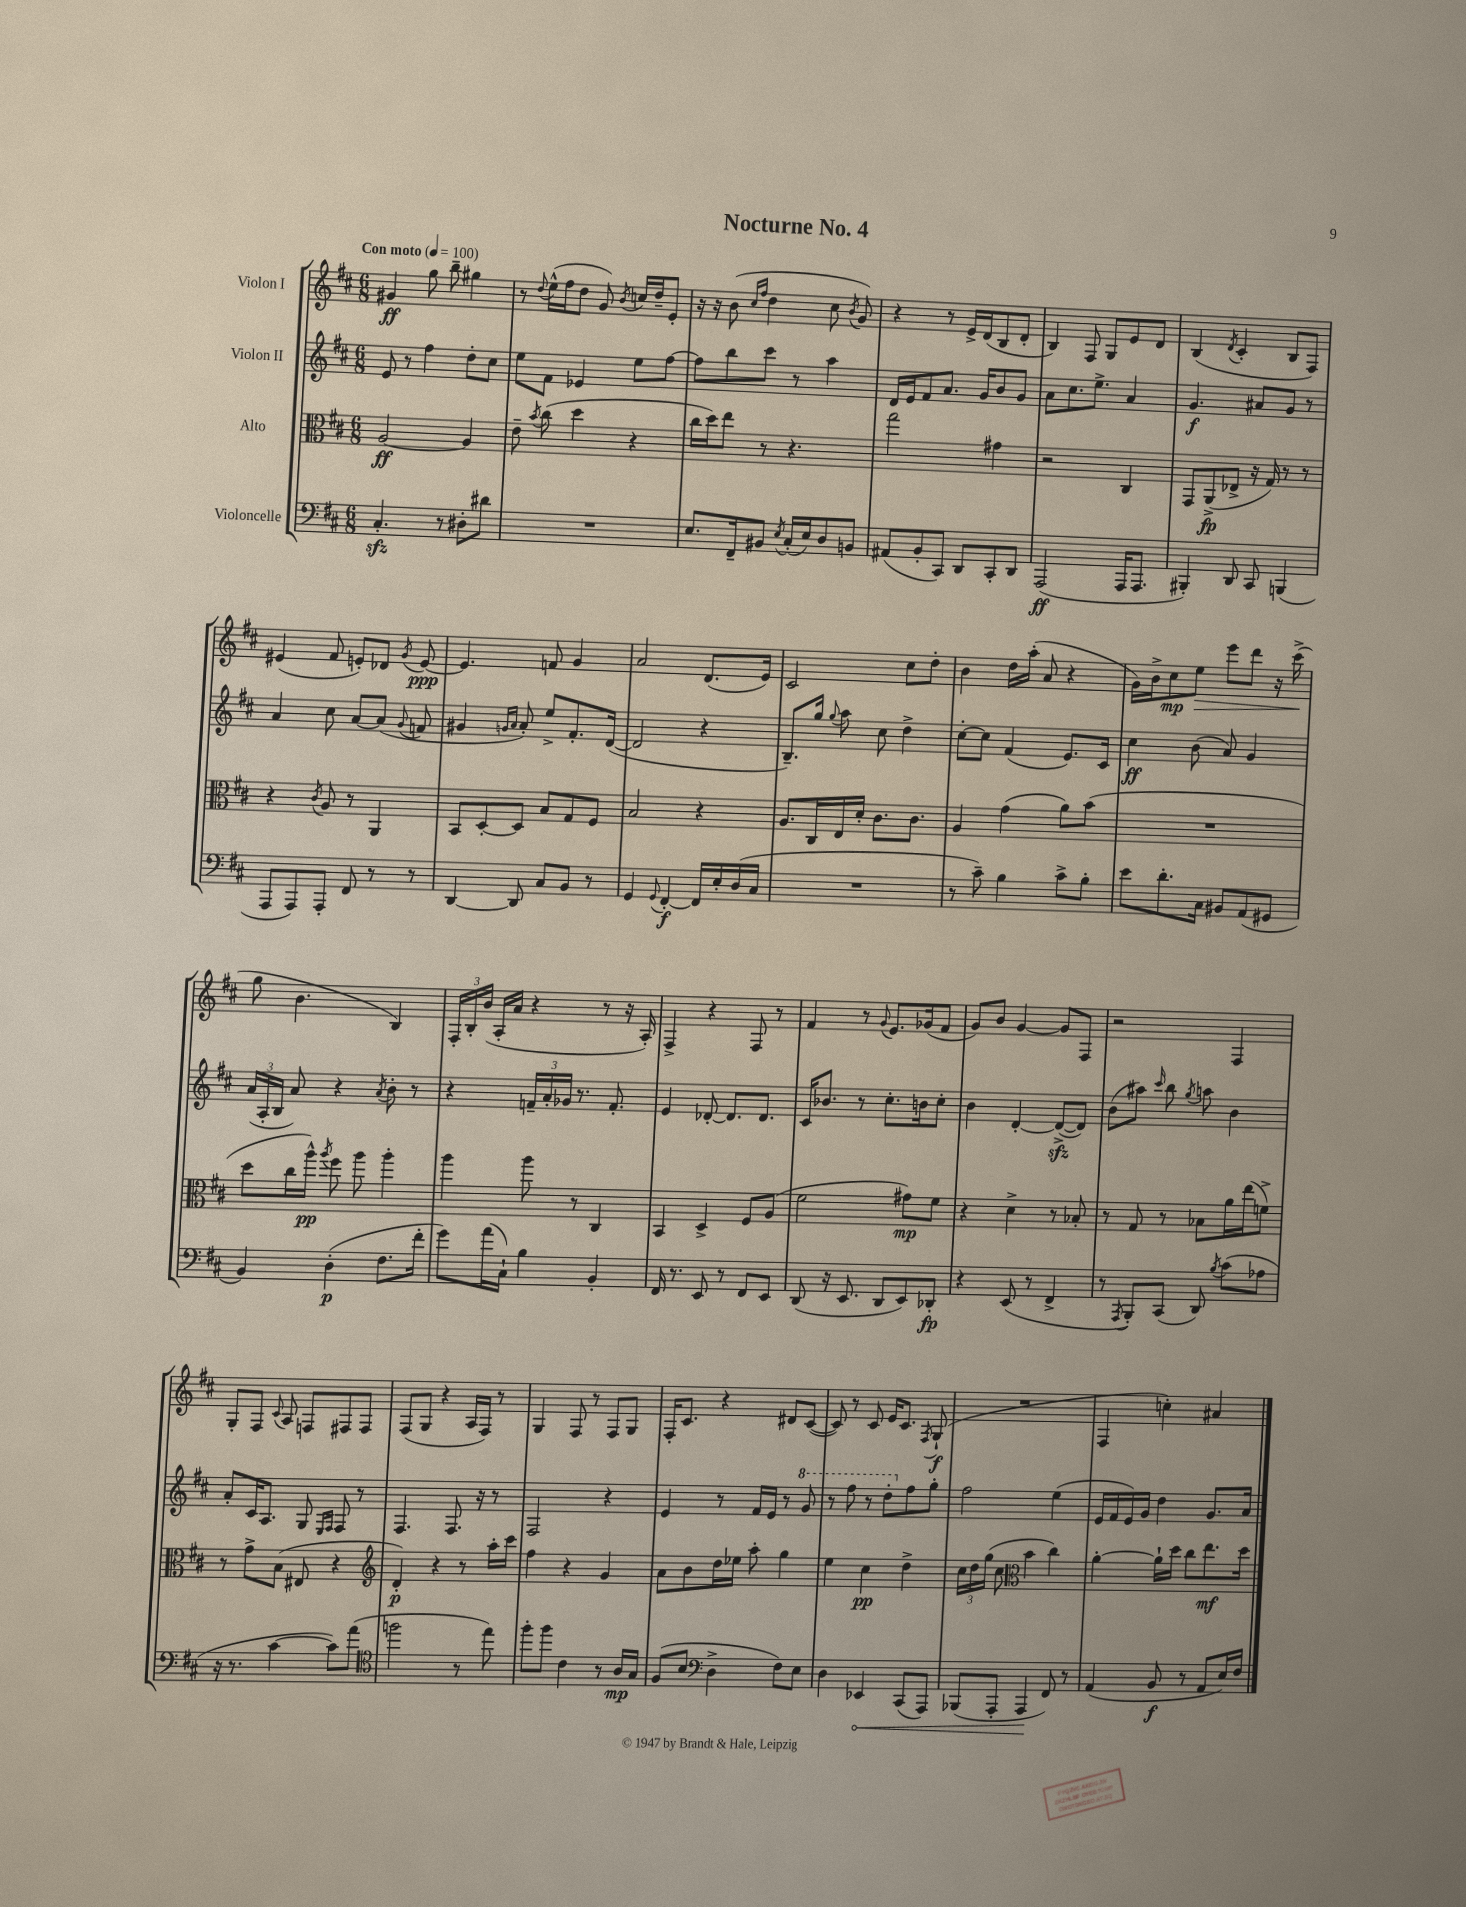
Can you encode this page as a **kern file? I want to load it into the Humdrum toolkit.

**kern	**kern	**kern	**kern
*staff4	*staff3	*staff2	*staff1
*clefF4	*clefC3	*clefG2	*clefG2
*k[f#c#]	*k[f#c#]	*k[f#c#]	*k[f#c#]
*M6/8	*M6/8	*M6/8	*M6/8
*MM100	*MM100	*MM100	*MM100
4.C#'/	[2A/	8e/	4g#/
.	.	8r	.
.	.	4ff#\	8gg\
8r	.	.	8bb~\
8D#'\L	4A/]	8dd'\L	4gg#\
8d#\J	.	8cc#\J	.
=	=	=	=
2.r	8e~\	8ee\L	8r
.	8qb/	.	8qqdd/
.	(8cc#\	8f#\J	(16ee^^\LL
.	.	.	16ff#\J
.	4dd\	4e-/	8dd\J
.	.	.	8g/)
.	.	.	8qb/
.	4r	8ee\L	16cc/LL
.	.	.	16dd~/J
.	.	[8ff#\J	8e'/J
=	=	=	=
8.E/L	16cc#\LL	8ff#\]L	16r
.	16dd\J)	.	16r
.	8ee\J	8bb\	(8b\
16FF#~/k	.	.	.
.	.	.	16qqcc#/LL
.	.	.	16qqff#/JJ
8BB#/J	8r	8ccc#\J	4dd\
8qE/	.	.	.
(16C#'/LL	4.r	8r	.
16E/J)	.	.	.
8D/	.	4aa\	8cc#\
.	.	.	8qb/
8BB/J	.	.	8g/)
=	=	=	=
(8AA#/L	2gg\	16d/LL	4r
.	.	16e/J	.
8BB'/	.	8f#/	.
8CC#/J)	.	8.a/J	8r
8DD/L	.	.	16e^/LL
.	.	16g/LK	(16d/J
8CC#'/	4g#\	8b/	8B/
8DD/J	.	8g/J	8d'/J
=	=	=	=
(2AAA/	2r	8a\L	4B/)
.	.	8.cc#\	.
.	.	.	8F#/
.	.	8.ee^\J	.
.	.	.	8G/L
16AAA/LK	4C#/	4a/	8e/
8.AAA/J	.	.	.
.	.	.	8d/J
=	=	=	=
4BBB#'/)	8GG/L	4.g/	(4B/
.	(8AA^/	.	.
.	.	.	8qd/
8DD/	8E-^/J	.	4c#'/
8CC#/	16r	8a#/L	.
.	16G/)	.	.
(4BBB/	8r	8g/J	8B/L
.	8r	8r	8F#/J)
=	=	=	=
8AAA/L	4r	4a/	(4e#/
8AAA/)	.	.	.
.	8qc#/	.	.
8AAA'/J	8A/	8cc#\	8f#/
8FF#/	8r	[8a/L	8e'/L)
8r	4AA/	(8a/]J	8d-/J
.	.	8qqg/	8qg/
8r	.	8f/	[8e/
=	=	=	=
[4DD/	8BB/L	4g#/	4.e/]
.	[8D'/	.	.
.	.	16qqg/LL	.
.	.	16qqa/JJ	.
8DD/]	8D/]J	8a'/)	.
8C#/L	8B/L	8ee^/L	8f/
8BB/J	8G/	8.f#'/	4g/
8r	8F#/J	.	.
.	.	([16d/Jk	.
=	=	=	=
4GG/	2B/	2d/]	2a/
8qqGG/	.	.	.
[4FF#'/	.	.	.
16FF#/]LL	4r	4r	(8.d/L
16E'/	.	.	.
(16D/	.	.	.
16C#/JJ	.	.	16e/Jk)
=	=	=	=
2.r	8.A/L	8.B~/L)	2c#/
.	16C#/L	16gg/Jk	.
.	.	8qqgg/	.
.	16E/	8aa\	.
.	16d'/JJ	.	.
.	8.c#\L	8cc#\	.
.	.	4dd^\	8cc#\L
.	8.c#\J	.	.
.	.	.	8dd'\J
=	=	=	=
8r	4A/	[8cc#'\L	4b\
8c#~\)	.	8cc#\]J	.
4B\	(4g\	(4f#/	16dd\LL
.	.	.	(16aa'\JJ
.	.	.	8a/
8c#^\L	8a\L)	8.e/L)	4r
8B'\J	(8b\J	.	.
.	.	16c#/Jk	.
=	=	=	=
8e\L	2.r	4cc#\	16g\LL)
.	.	.	16b^\J
8.d'\	.	.	8cc#\
.	.	(8b\	8ee\J
16C#\Jk	.	.	.
8BB#/L	.	8a/)	8eee\L
(8AA/	.	4g/	8ddd\J
8GG#/J	.	.	16r
.	.	.	(16ccc#^\
=	=	=	=
4BB/)	8dd\L	(24a/LL	8gg\
.	.	24A'/	.
.	.	24B/JJ	.
.	16cc#\L	8a/)	4.b\
.	16aa^^\JJ)	.	.
.	8qaa/	.	.
(4D'\	8ff#\	4r	.
.	8aa\	.	.
.	.	8qa/	.
8.F#\L	4aa'\	8b'\	4B/)
.	.	8r	.
16f#'\Jk	.	.	.
=	=	=	=
8g\L)	4aa\	4r	24F#'/LL
.	.	.	24B'/
.	.	.	(24b/JJ
(16a\L	.	.	16A'/LL
16C#`\JJ)	.	.	16a/JJ
4B\	8aa\	24f~/LL	4r
.	.	24a'/	.
.	.	24g-/JJ	.
.	8r	8.r	.
4BB'/	4C#/	.	8r
.	.	8.f'/	.
.	.	.	16r
.	.	.	16A'/)
=	=	=	=
16FF#/	4BB/	4e/	4F#^/
8.r	.	.	.
8EE/	4D^/	[8d-'/	4r
8r	.	8.d-/]L	.
8FF#/L	8F#/L	.	8F#/
.	.	8.d-/J	.
8EE/J	(8A/J	.	8r
=	=	=	=
(8DD/	2f#\	16c#/LK	4f#/
.	.	8.b-/J	.
16r	.	.	.
8.EE/	.	.	.
.	.	8r	8r
.	.	.	8qqg/
8DD/L	.	8.cc#'\L	8.e/L
8EE/)	8g#\L)	.	.
.	.	16b\k	(16g-/k
8DD-'/J	8f#\J	8cc#'\J	8f#/J
=	=	=	=
4r	4r	4b\	8g/L)
.	.	.	8b/J
(8EE/	4d^\	[4d'/	[4g/
8r	.	.	.
4FF#^/	8r	(8d^/_L	8g/]L
.	8B-'/	8d/]J)	8F#/J
=	=	=	=
8r	8r	(8b\L	2r
8qAAA/	.	.	.
8BBB'/L)	8G/	8aa#\J)	.
.	.	16qqccc#/	.
(8CC#/J	8r	8bb\	.
.	.	8qgg/	.
8DD/)	8B-\L	8aa\	.
8qB/	.	.	.
(8c#\L	16a\L	4b\	4F#/
.	(16ee\J	.	.
8A-\J	8f^\J)	.	.
=	=	=	=
16r	8r	8a'/L	8G'/L
8.r	.	.	.
.	8g^\L	16c#/K	8F#/J
.	.	8.A/J	.
.	.	.	8qqc#/
[4c#\	(8B\J	.	8A/
.	8E#/	8G/	8F/L
.	.	16qqE/LL	.
.	.	16qqF#/JJ	.
8c#\]L)	4r	8F#/	8F#/
(8a\J	.	8r	8F#/J
=	=	=	=
*clefC4	*clefG2	*	*
2ff\	4d'/)	4.F#/	(8F#/L
.	.	.	8G/J
.	4r	.	4r
.	.	8.F#/	.
8r	8r	.	16A/LL
.	.	16r	16F#/JJ)
8ee\)	16aa'\LL	8r	8r
.	16ccc#\JJ	.	.
=	=	=	=
8ff#'\L	4ff#\	2F#/	4G/
8ff#\J	.	.	.
4c#\	4r	.	8F#/
.	.	.	8r
8r	4g/	4r	8F#/L
16A/LL	.	.	8G/J
16G/JJ	.	.	.
=	=	=	=
(8F#/L	8a\L	4e/	16F#'/LK
.	.	.	8.c#/J
8B/J	8b\	.	.
*clefF4	*	*	*
4D^\	16dd\L	8r	4r
.	16ee-\JJ	.	.
.	8aa'\	16f#/LL	.
.	.	16e/JJ	.
8F#\L)	4gg\	8r	8d#/L
8E\J	.	8gg/	([8c#/J
=	=	=	=
4D\	4ee\	8r	8c#/])
.	.	8fff#\	8r
4EE-/	4cc#\	8r	8c#/
.	.	8ddd'\L	16e/LK
.	.	.	8.c#/J
(8CC#/L	4dd^\	8ff#\	.
.	.	.	8qF#/
8AAA/J)	.	8gg'\J	(8G`/
=	=	=	=
(8BBB-/L	24cc#\LL	2ff#\	2.r
.	24dd\	.	.
.	(24gg\JJ	.	.
8AAA'/J	8cc#\	.	.
*	*clefC3	*	*
4AAA/	4b\	.	.
8FF#/)	4cc#\)	(4ee\	.
8r	.	.	.
=	=	=	=
(4AA/	[4a'\	16e/LL	4F#/
.	.	16f#/	.
.	.	16e/)	.
.	.	16g/JJ	.
8BB/	16a`\]LL	4dd\	4cc'\)
.	16dd\JJ	.	.
8r	8cc#\L	.	.
8AA/L	8.ee\	8.g/L	4a#/
16E/L)	.	.	.
16F#/JJ	16dd\Jk	16a/Jk	.
==	==	==	==
*-	*-	*-	*-
